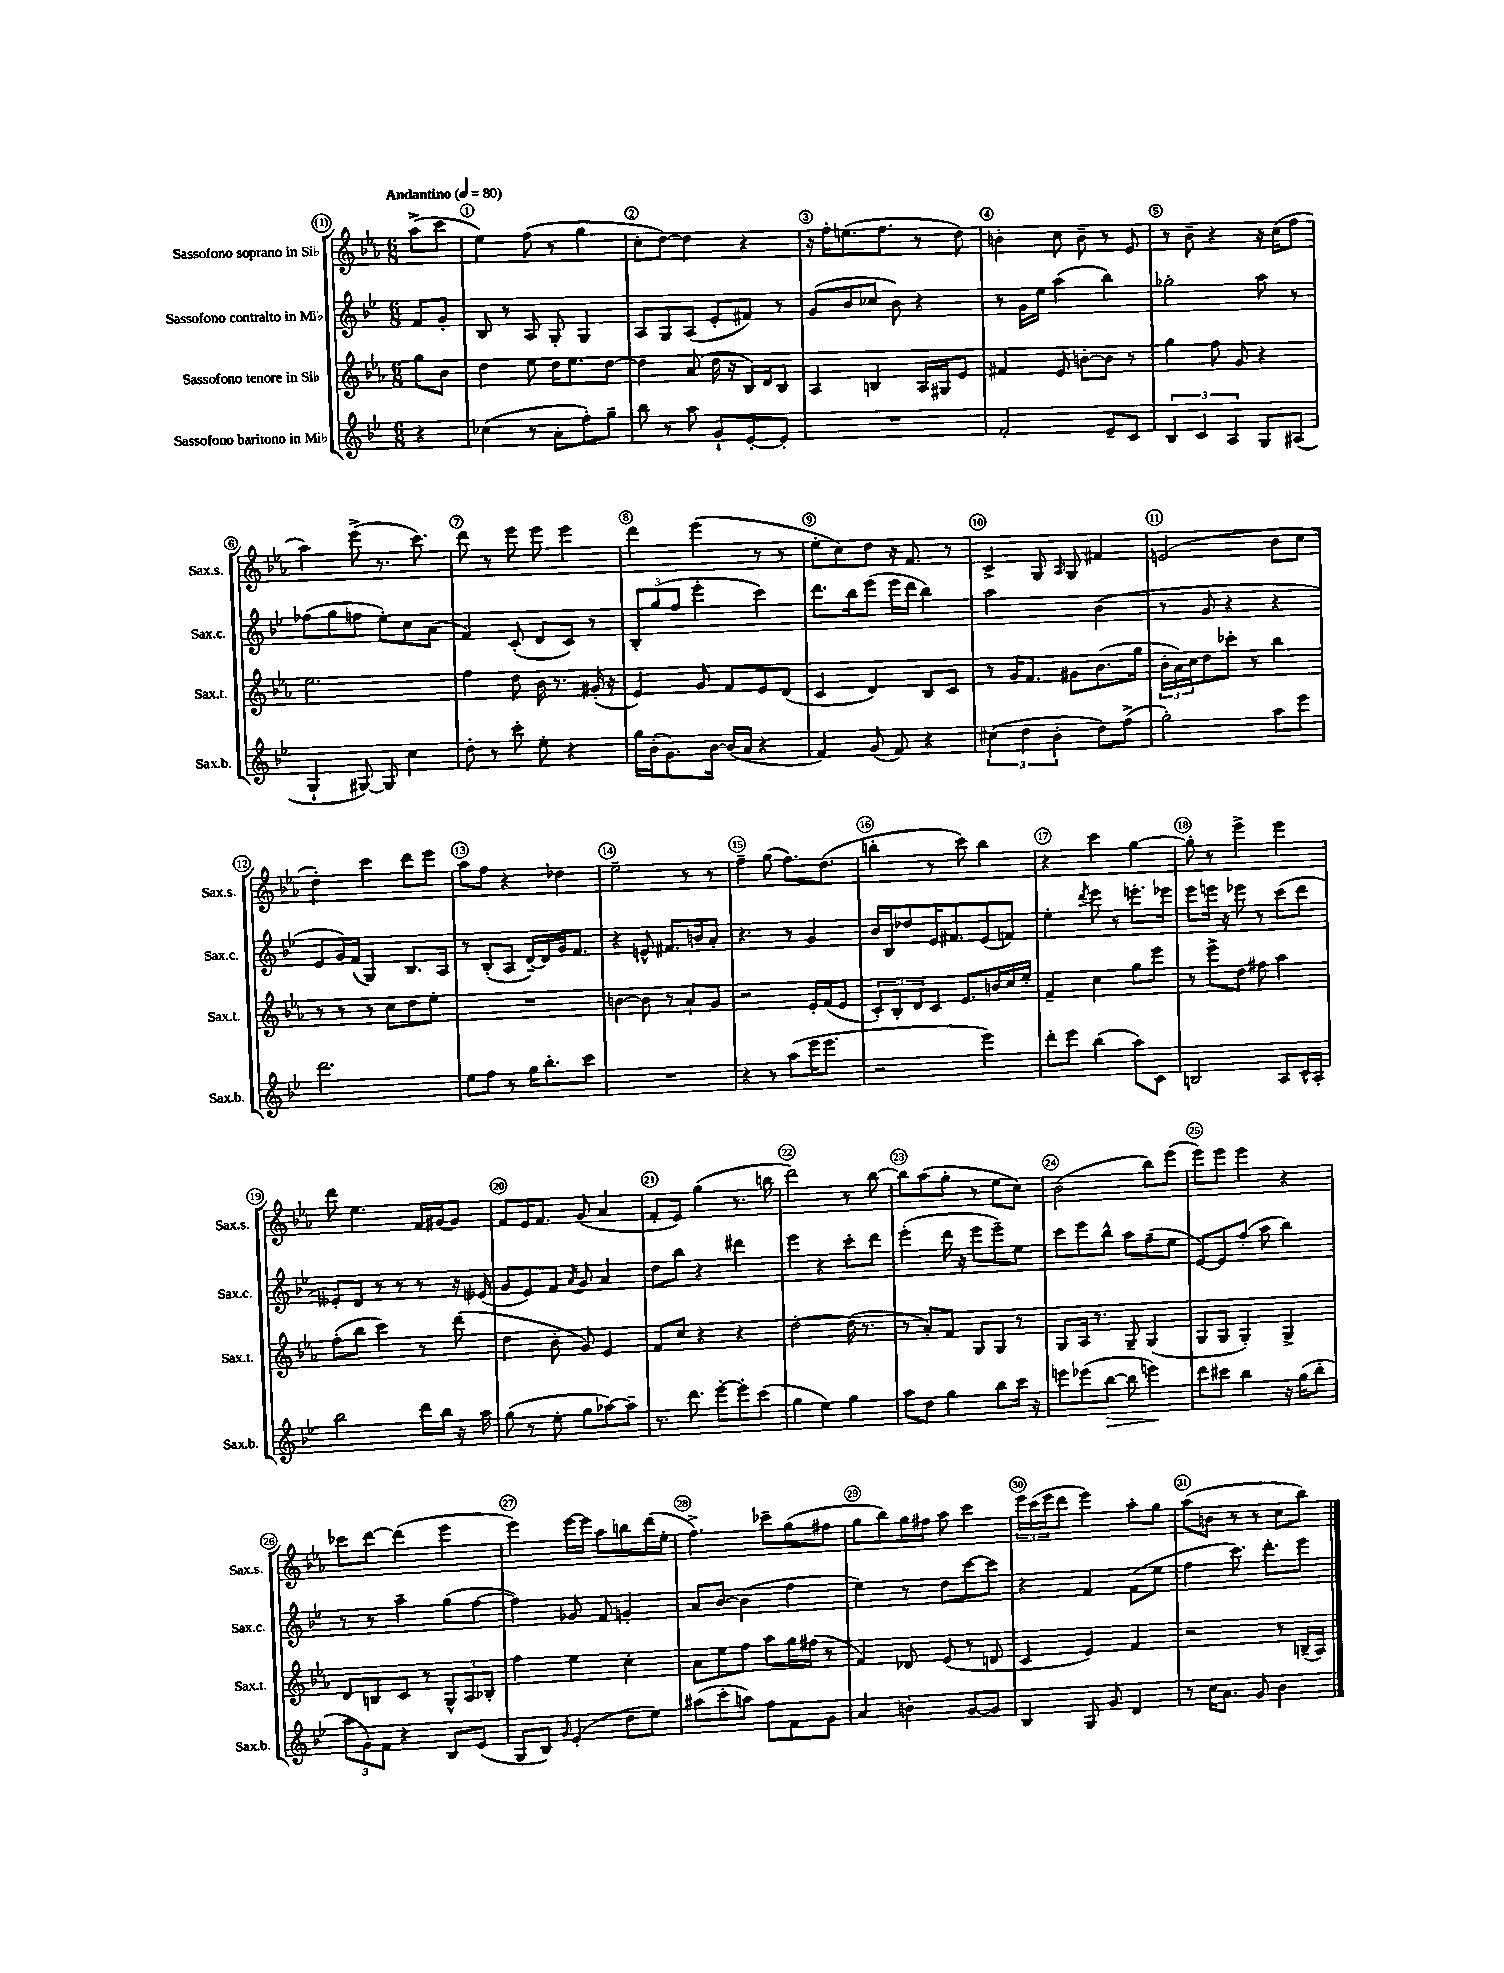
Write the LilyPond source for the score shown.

<<
\new StaffGroup <<
\new Staff = "s0" \with { instrumentName = "Sassofono soprano in Sib" shortInstrumentName = "Sax.s." } {
    \clef treble \key ees \major \numericTimeSignature \time 6/8 \partial 4 \tempo "Andantino" 4 = 80
    aes''8->( c'''8 |
    ees''4) f''8( r8 g''4 |
    c''8-. d''8~) d''4 r4 |
    r16 f''16-. e''8.( f''8. r8 d''8) |
    b'4-. c''8 b'8-- r8 ees'8 |
    r8 bes'8-- r4 r16 c''16( f''8 |
    aes''4) ees'''8->( r8. c'''8.) |
    d'''8 r8 ees'''8 ees'''8 ees'''4 |
    d'''4 ees'''4( r8 r8 |
    ees''8-. c''8) d''8 r16 f'8. r8 |
    c'4-> g8 \grace { aes16 } g8 fis'4 |
    e'2( bes'8 c''8 |
    d''4-.) c'''4 d'''8 ees'''8 |
    aes''8 f''8 r4 des''4 |
    ees''2-- r8 r8 |
    f''4-- g''8( f''8.) d''8.( |
    b''4-. r8 c'''8) b''4 |
    r4 c'''4 g''4~ |
    g''8-. r8 ees'''4-> ees'''4 |
    d'''8 ees''4. f'16 gis'16~ gis'8 |
    f'8 ees'16 f'8. g'8( aes'4 |
    f'8-. ees'8) g''4( r8. b''16 |
    d'''2) r8 bes''8~ |
    bes''8 aes''8( g''8-. r8 ees''8 c''8) |
    bes'2( bes''8) ees'''8( |
    ees'''8) ees'''8 ees'''4 r4 |
    ces'''8 d'''8~ d'''4( ees'''4 |
    ees'''4) ees'''16~ ees'''16 aes''8 b''8 d'''16( ees''16-. |
    f''4.->) ces'''8-- g''8( fis''8 |
    g''8 bes''8) g''16 fis''16 aes''8 c'''4 |
    \tuplet 3/2 { ees'''16 c'''16( ees'''16 } d'''8 ees'''4) aes''8-. g''8 |
    aes''8( b'8 r8 r8 c''8 bes''8) \bar "|." |
}
\new Staff = "s1" \with { instrumentName = "Sassofono contralto in Mib" shortInstrumentName = "Sax.c." } {
    \clef treble \key bes \major \numericTimeSignature \time 6/8 \partial 4
    f'8 g'8-. |
    bes8 r8 a8 g8-. g4 |
    a8 g8 a8( ees'8-. fis'8) r8 |
    g'8( bes'8 ces''8 bes'8) r4 |
    r8 g'16 ees''16 a''4( bes''4) |
    ges''2-. a''8 r8 |
    fes''8( g''8 f''8 ees''8-.) c''8 a'8( |
    f'4) c'8-.( d'8 c'8) r8 |
    \tuplet 3/2 { bes8-. g''8( f''8 } ees'''4-. c'''4) |
    d'''8. bes''16 ees'''8( ees'''16 d'''16 bes''4) |
    a''2 bes'4( |
    r8 g'8 r4 r4 |
    ees'8 g'16) f'16( g4) bes8. a16 |
    r8 bes8-.( a8 d'16~--) d'16 g'16 f'8. |
    r4 e'8-^ fis'8. b'16 a'8-. |
    r4. r8 g'4 |
    bes'16 bes16 des''8 ees'16 fis'8. ees'8( f'8) |
    ees''4-. \acciaccatura { d'''8 } ees'''8 r8 e'''8.-. ees'''16 |
    ees'''8 e'''16 r16 ees'''8 r8 c'''8( d'''8 |
    eeses'8-.) d'8 r8 r8 r8 r16 ees'16( |
    g'8 ees'8) f'8 \acciaccatura { a'8 } g'8 a'4 |
    d''8 bes''8 r4 dis'''4 |
    ees'''4 r4 c'''8-. d'''8 |
    ees'''4-.( d'''16 r16 ees'''8 ees'''8--) ees''8 |
    c'''8 ees'''8 bes''8-^ a''8 f''8--( ees''8 |
    ees'8~) ees'8 f''8-.( a''8 bes''4) |
    r8 r8 a''4-- g''8( f''8~ |
    f''4) ges'8 f'8 g'4-. |
    a'8 bes'8~ bes'4( f''4 |
    ees''4) r8 d''8 c'''8~ c'''8 |
    r4 f'4 f'8( ees''8 |
    f''4 c'''8.) d'''8.-. ees'''8 \bar "|." |
}
\new Staff = "s2" \with { instrumentName = "Sassofono tenore in Sib" shortInstrumentName = "Sax.t." } {
    \clef treble \key ees \major \numericTimeSignature \time 6/8 \partial 4
    g''8 bes'8 |
    d''4 ees''8 d''16 ees''8. d''8~ |
    d''4 aes'8( d''16 r16 bes16) d'16 bes8 |
    aes4 b4 aes16 gis16 ees'8 |
    fis'4 ees'8 b'8~-. b'8 r8 |
    g''4 f''8 g'8 r4 |
    ees''2. |
    f''4 d''8 bes'16 r8. gis'16-.( r16 |
    ees'4) g'8 f'8 ees'8 d'8( |
    c'4 d'4) bes8 c'8 |
    r8 g'16 f'8. gis'8 bes'8.( g''16 |
    \tuplet 3/2 { bes'16-. aes'16) c''16 } d''8 ces'''8-. r8 bes''4 |
    r8 r8 r8 c''8 d''8 ees''8-. |
    R2. |
    b'4~ b'8 r8 aes'8-! g'8 |
    r2 ees'16-. f'16( ees'8 |
    \tuplet 3/2 { c'8-.) bes8-. d'8 } c'8 ees'8. b'16 c''16 ees''16-. |
    f'4-- c''4 g''8 ees'''8 |
    r8 ees'''8-> d''8 fis''8 aes''4 |
    f''8-.( bes''8 c'''4) r8 d'''8( |
    d''4 bes'8-. g'8) ees'4 |
    f'8 c''8 r4 r4 |
    d''2~-. d''16( r8. |
    r8 aes'8-.) f'8 g8 g8 r8 |
    g8 aes16 r8. g8-- g4( |
    g8 g8 g4-.) g4-> |
    d'8 b8 c'8 r8 \tuplet 3/2 { g8-^ aes8 bes8-. } |
    f''4 ees''4 c''4-. |
    aes'8 ees''8 f''8 aes''8 g''16 fis''16( r8 |
    f'4) des'8 ees'8( r8 d'8 |
    c'4 ees'4) f'4 |
    r2 r8 b16--( aes16) \bar "|." |
}
\new Staff = "s3" \with { instrumentName = "Sassofono baritono in Mib" shortInstrumentName = "Sax.b." } {
    \clef treble \key bes \major \numericTimeSignature \time 6/8 \partial 4
    r4 |
    ces''4( r8 a'8-. f''8-.) g''8-- |
    bes''8 r8 a''8 g'8-! ees'8~-. ees'8-. |
    R2. |
    f'2-. ees'8-- c'8 |
    \tuplet 3/2 { bes4 c'4 a4 } g8 ais8( |
    g4-! gis8~) gis8 c''4 |
    d''8-. r8 c'''8-. ees''8-. r4 |
    g''16 bes'16-.( g'8.) bes'16~ bes'16( a'16 r4 |
    f'4) g'8( f'8) r4 |
    \tuplet 3/2 { cis''4( d''4 bes'4-. } d''8) f''8->( |
    g''2-.) a''8 ees'''8 |
    d'''2. |
    ees''8 f''8 r8 g''16 bes''8.-. c'''8 |
    R2. |
    r4 r8 a''8( ees'''16 ees'''8. |
    r2 ees'''4) |
    d'''8-. ees'''8 bes''4( a''8) c'8 |
    b2 a8 c'16-^ a16-. |
    bes''2 d'''16 bes''16 r16 a''16 |
    g''8( r8 ees''8-. g''8 aes''8~) aes''8-- |
    r8. d'''8. ees'''8~-. ees'''8-. c'''8( |
    g''4 ees''4) g''4 |
    a''8 d''8 g''4 bes''8 c'''16 r16 |
    e'''8 ees'''8( bes''8~\> bes''8 e'''4\!) |
    d'''8 cis'''8 bes''4 r16 g''16( bes''8-. |
    \tuplet 3/2 { a''8 g'8) f'8 } r4 bes8 ees'8( |
    g8 bes8) \grace { g'16 } ees'4-.( d''8 ees''8) |
    ais''8( c'''8-. a''8) f''8 f'8 g'8 |
    a'4 b'4-. g'8~ g'8 |
    bes4 g8 g'8 d'4 |
    r8 c''16 a'8. g'8 bes'4 \bar "|." |
}
>>
>>
\layout { \context { \Score \override BarNumber.break-visibility = ##(#f #t #t) barNumberVisibility = #all-bar-numbers-visible \override BarNumber.stencil = #(make-stencil-circler 0.1 0.3 ly:text-interface::print) } }
